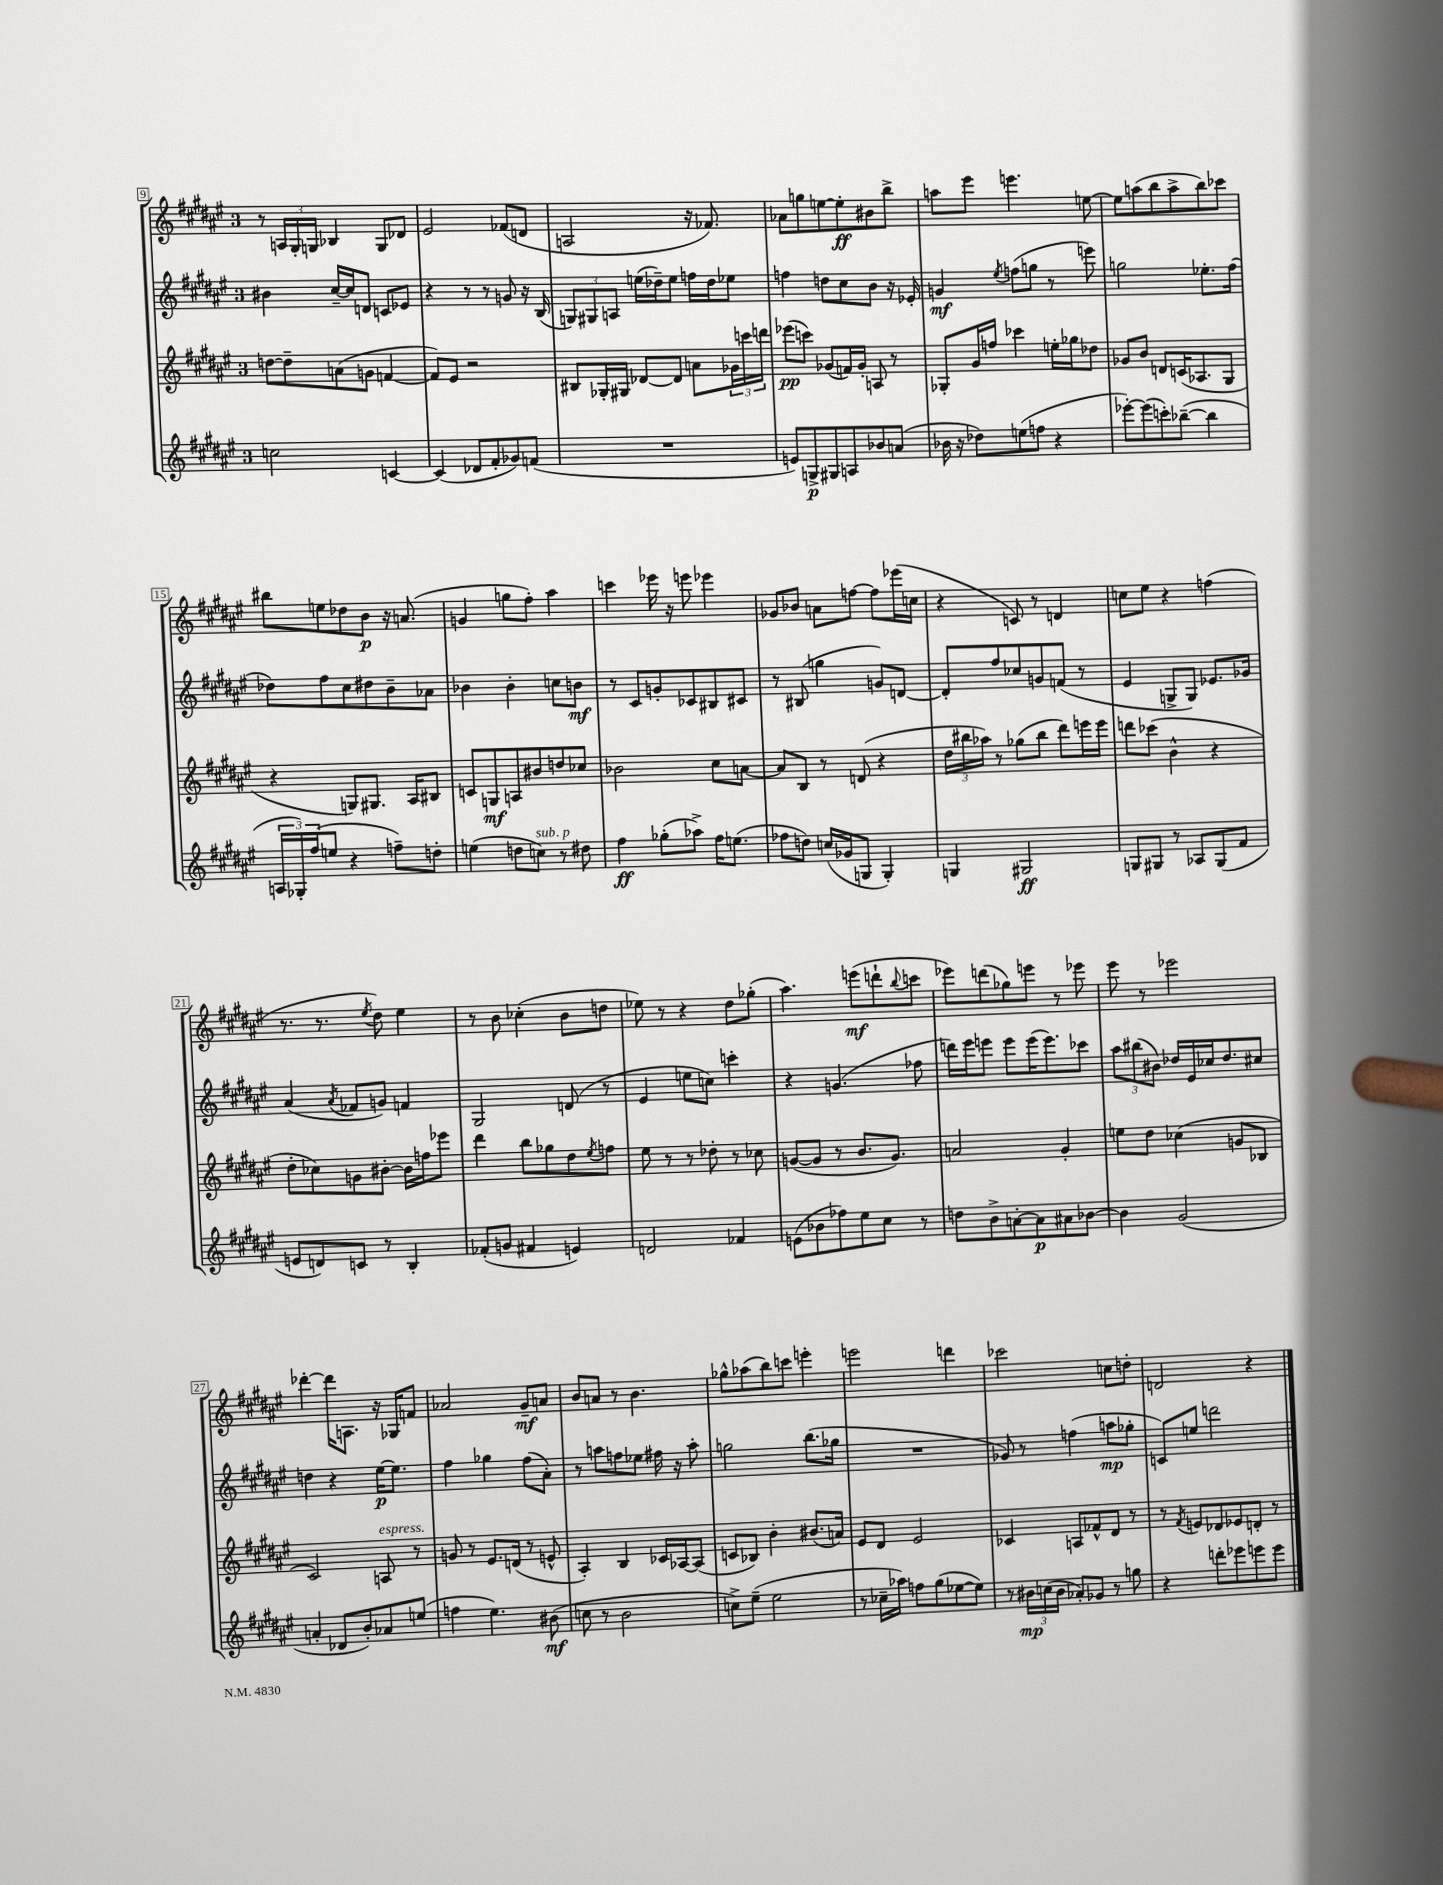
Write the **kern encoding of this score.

**kern	**kern	**kern	**kern
*staff4	*staff3	*staff2	*staff1
*clefG2	*clefG2	*clefG2	*clefG2
*k[f#c#g#d#a#e#]	*k[f#c#g#d#a#e#]	*k[f#c#g#d#a#e#]	*k[f#c#g#d#a#e#]
*M3/4	*M3/4	*M3/4	*M3/4
2cc	[8dd	4b#	8r
.	8dd~]	.	24A
.	.	.	24G#'
.	.	.	24G
.	(8a	[16cc#~	4B-
.	.	16cc#]	.
.	8g	8d	.
[4c	[4f	8c	8G
.	.	8e-	8d-
=	=	=	=
(4c]	8f])	4r	2e#
.	8e#	.	.
8d-	2r	8r	.
8f#'	.	8r	.
8g-)	.	8g	(8f-
(8f	.	16r	8d
.	.	(16B	.
=	=	=	=
2.r	8B#	12G)	2A
.	.	12G#	.
.	16G-'	.	.
.	.	12A	.
.	16G#	.	.
.	[8d-	(16ee	.
.	.	16dd-~)	.
.	8d-]	8ee	.
.	8a	16ff	16r
.	.	16dd-	8.f-)
.	24g-	8ee-	.
.	24ccc	.	.
.	24ddd	.	.
=	=	=	=
8e)	(8eee-	4ff	8a-
8G^	8ccc)	.	8gg
8G#	(8g-	8dd	[8ee
8A	16f)	8cc#	8ee']
.	16g-'	.	.
8b-	8A	8b	8b#
(8a	8r	16r	8bb^
.	.	16e-'	.
=	=	=	=
16b-	8G-'	4g	8aa
16r	.	.	.
8dd-)	16g#	.	8eee#
.	16ff	.	.
.	.	8qee#	.
(8ee	4ccc-	(8ff	4.eee
8ff	.	8gg	.
4r	16ee'	8r	.
.	16gg-	.	.
.	8dd-	8eee)	[8ee
=	=	=	=
[8eee-')	8g-	2gg	8ee]
(8eee-]	8b	.	(8aa
8ccc')	8d	.	8bb
([8bb-~	(16c	.	8aa^
.	8.A-	.	.
4bb-]	.	8.ee-'	8bb)
.	8G#	.	8ccc-
.	.	(16ff#	.
=	=	=	=
24A	4r	8dd-)	8bb#
24G-')	.	.	.
(24ff#	.	.	.
8ee	.	8ff#	8ee
4r	8G)	8cc#	8dd-
.	8.G#	8dd#	8b
8ff~)	.	8b~	16r
.	16A#	.	(8.a
8dd'	8B#	8a-	.
=	=	=	=
(4ee	8c	4b-	4g
.	8G	.	.
8dd	8A	4b-'	8gg
8cc)	8b#	.	8ff#')
8r	8dd	8cc	4aa#
8dd#	8cc-	8b	.
=	=	=	=
4ff#	2b-	8r	4ccc
.	.	8c#	.
(8gg-'	.	8g'	16eee-
.	.	.	16r
8aa-^)	.	8c-	8eee
16ff#	8cc#	8B#	4eee-
(8.ee	.	.	.
.	[8a	8c#	.
=	=	=	=
8ff-	8a]	8r	8g-
8dd)	8B	(8B#	8b-
(16cc	8r	4gg	8a
16g-	.	.	.
8G	(8d	.	[8ff
4G')	4r	8g)	8ff]
.	.	[8d	(16eee-
.	.	.	16cc
=	=	=	=
4G	24dd#	8d']	4r
.	24bb#	.	.
.	24aa-)	.	.
.	8r	8ff#	.
2G#	(8gg-	8cc-	8c)
.	8bb#	8g	8r
.	8ddd#)	(8f	4d
.	16eee	8r	.
.	16eee	.	.
=	=	=	=
8G	8ddd	4e#	8cc
8G#	(8ccc-	.	8ee#
8r	4b^^	8G^	4r
8A-	.	8G)	.
(8G#	4r	8.e-	(4ff
8f#	.	.	.
.	.	16g-	.
=	=	=	=
8e	8dd#'	(4a#	8.r
8d)	8cc-)	.	.
.	.	.	8.r
.	.	8qa#	.
8c	8g	8f-	.
.	.	.	8qee#
8r	[8b#'	8g)	8dd#)
4B'	16b#]	4f	4ee#
.	16ff	.	.
.	8eee-	.	.
=	=	=	=
(8f-'	4ddd#	2G#	8r
8g	.	.	8b
4f#	8bb	.	(4cc-'
.	8gg-	.	.
4e)	8dd#	(8d	8b
.	8qee#	.	.
.	8ff	8r	8dd
=	=	=	=
2d	8ee#	4e#	8ee-)
.	8r	.	8r
.	8r	8ee	4r
.	8dd-'	8cc)	.
4f-	8r	4ccc'	8dd#
.	8cc-	.	(8gg-'
=	=	=	=
(8e	([8g	4r	4.aa#)
8b-	8g]	.	.
8ff-)	8r	(4.g	.
8ee#	8.b	.	(8eee
8cc#	.	.	8ddd`
.	8.g)	.	.
.	.	.	8qqbb
8r	.	8ff-	8ccc
=	=	=	=
8dd	2a	16ddd)	8eee-)
.	.	16eee#	.
8b^	.	8eee	(8ddd
[8a'	.	8eee	8gg-)
8a]	.	(16eee	8eee
.	.	8.eee)	.
8a#	4g#'	.	8r
[8b-	.	8ccc-	8eee-
=	=	=	=
4b-]	8ee	12aa#	8eee#
.	.	(12bb#	.
.	8dd#	.	8r
.	.	12b#)	.
(2g#	(4cc-	16dd-	2eee-
.	.	16e#	.
.	.	16cc-	.
.	.	8.dd-	.
.	8g	.	.
.	8B-	8cc#	.
=	=	=	=
4a'	2c#)	4dd	[4ddd-'
8d-	.	4r	16ddd-]
.	.	.	8.A
8b')	.	.	.
8a-	8A	[16ee#	16r
.	.	8.ee#]	16G-
(8ee	8r	.	8f
=	=	=	=
4ff	8g	4ff#	2a-
.	8r	.	.
4.ee#)	8.e#	4gg-	.
.	(16d	.	.
.	8r	(8ff#	8g#~
(8b#	8e^^	8a#')	8a
=	=	=	=
8cc	4A#')	8r	8b
8r	.	8aa	8a
2b	4B	8ff	8r
.	.	8ee-	4.b
.	16c-	16ff#	.
.	[16A-	16r	.
.	(8A-]	8aa'	.
=	=	=	=
8cc^)	8c	2gg	8gg-^^
(8ee#~	8B-)	.	(8aa-
2ee#	4b'	.	8bb)
.	.	.	8ccc
.	(8.b#	(8.bb	4eee'
.	16a)	16gg-	.
=	=	=	=
8r	8e#	2.r	2eee
16cc-~	8d#	.	.
16aa-)	.	.	.
8ff	2e#	.	.
(8gg#	.	.	.
[8ee-	.	.	4ddd
8ee-])	.	.	.
=	=	=	=
8r	4c-	8g-)	2ccc-
24b#	.	8r	.
(24cc	.	.	.
24b#	.	.	.
8a-')	8A	(4ff	.
8g-	8f-^^	.	.
8r	8d#	8aa	8cc
8gg	8r	8gg-'	8dd'
=	=	=	=
4r	8r	8c)	2d
.	8qf#	.	.
.	8e	8ee	.
8ddd'	8d-	2ddd	.
8eee-	8e-	.	.
8eee	8d'	.	4r
8eee	8r	.	.
==	==	==	==
*-	*-	*-	*-
